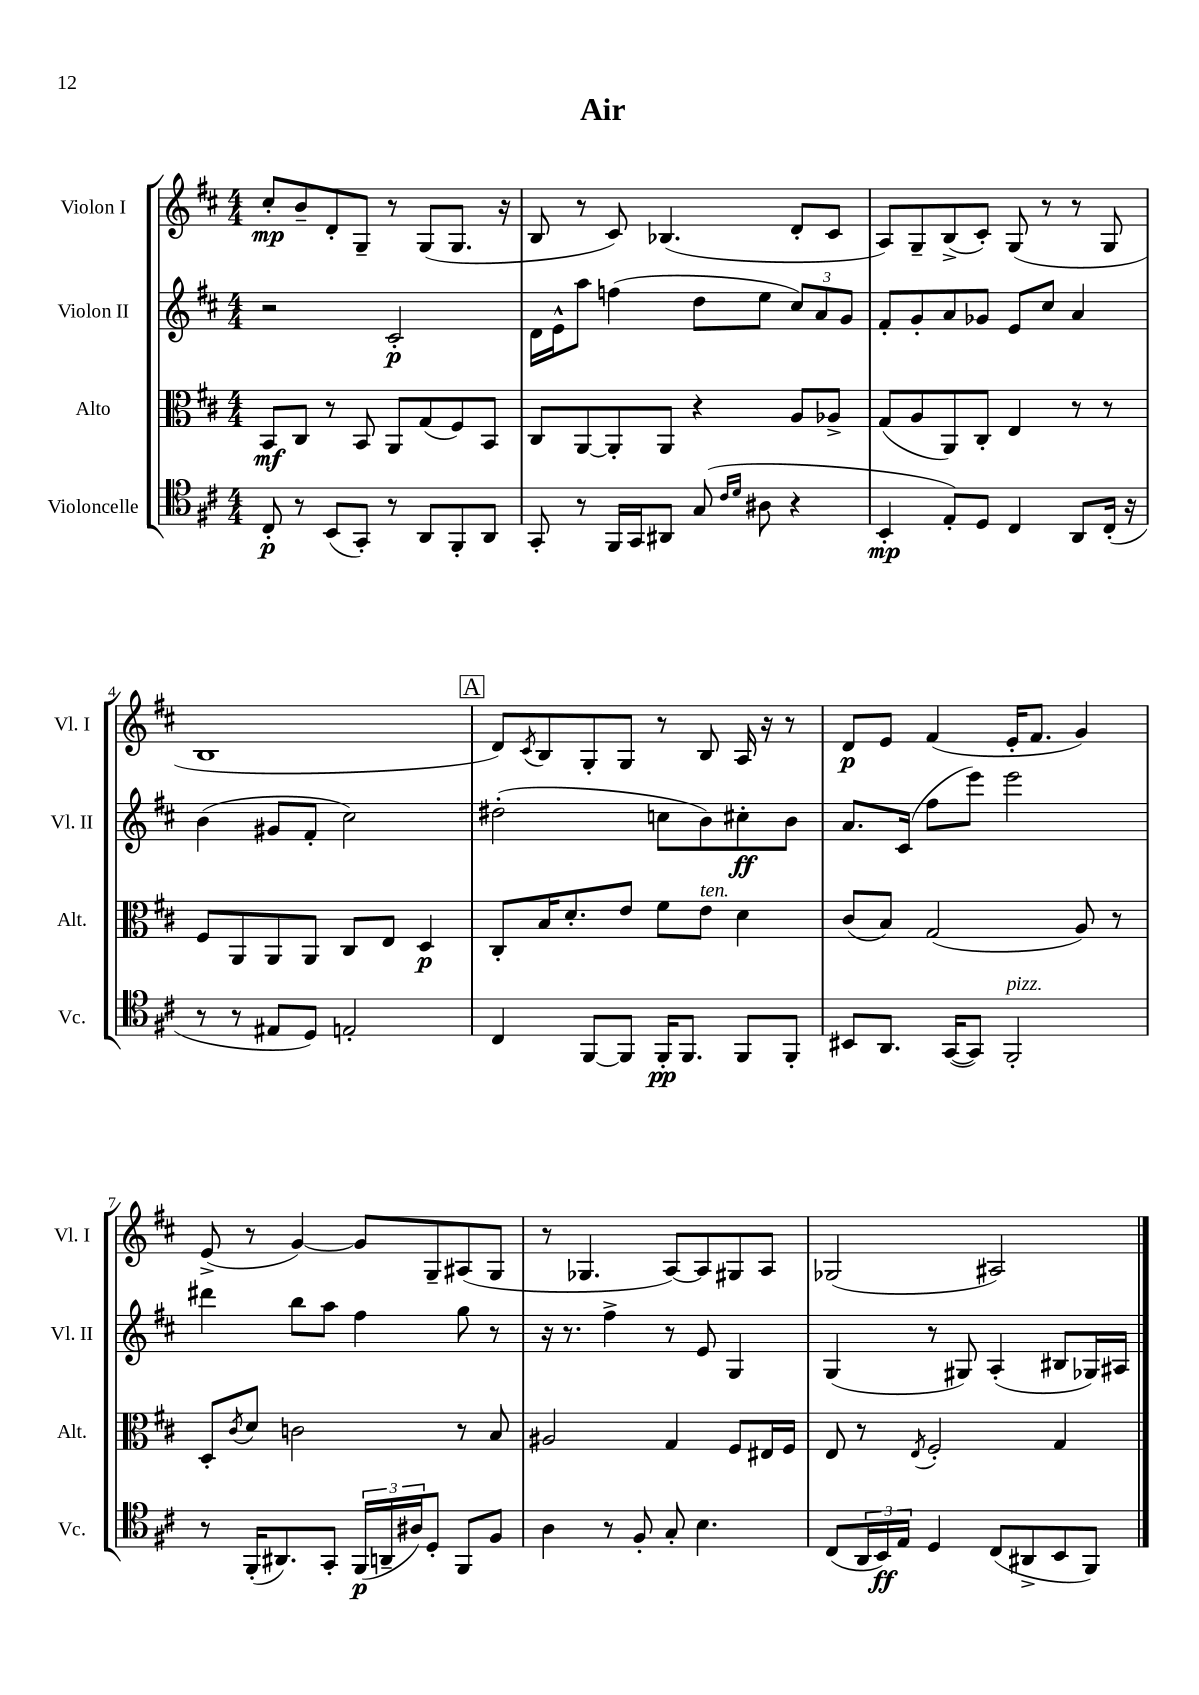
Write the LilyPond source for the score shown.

\header { title = "Air" }
<<
\new StaffGroup <<
\new Staff = "s0" \with { instrumentName = "Violon I" shortInstrumentName = "Vl. I" } {
    \clef treble \key d \major \numericTimeSignature \time 4/4
    cis''8-.\mp b'8-- d'8-. g8-- r8 g8( g8. r16 |
    b8 r8 cis'8) bes4.( d'8-. cis'8 |
    a8) g8-- b8->( cis'8-.) g8( r8 r8 g8 |
    b1 |
    \mark \markup { \box "A" } d'8) \acciaccatura { cis'8 } b8 g8-. g8 r8 b8 a16 r16 r8 |
    d'8\p e'8 fis'4( e'16-. fis'8. g'4) |
    e'8->( r8 g'4~) g'8 g8-- ais8( g8 |
    r8 ges4. a8~) a8 gis8 a8 |
    ges2( ais2) \bar "|." |
}
\new Staff = "s1" \with { instrumentName = "Violon II" shortInstrumentName = "Vl. II" } {
    \clef treble \key d \major \numericTimeSignature \time 4/4
    r2 cis'2-.\p |
    d'16 e'16-^ a''8 f''4( d''8 e''8 \tuplet 3/2 { cis''8) a'8 g'8 } |
    fis'8-. g'8-. a'8 ges'8 e'8 cis''8 a'4 |
    b'4( gis'8 fis'8-. cis''2) |
    \mark \markup { \box "A" } dis''2-.( c''8 b'8) cis''8-.\ff b'8 |
    a'8. cis'16( fis''8 e'''8) e'''2 |
    dis'''4 b''8 a''8 fis''4 g''8 r8 |
    r16 r8. fis''4-> r8 e'8 g4 |
    g4( r8 gis8) a4-.( bis8 ges16) ais16 \bar "|." |
}
\new Staff = "s2" \with { instrumentName = "Alto" shortInstrumentName = "Alt." } {
    \clef alto \key d \major \numericTimeSignature \time 4/4
    b,8\mf cis8 r8 b,8 a,8 g8( fis8) b,8 |
    cis8 a,8~ a,8-. a,8 r4 a8 aes8-> |
    g8( a8 a,8) cis8-. e4 r8 r8 |
    fis8 a,8 a,8 a,8 cis8 e8 d4\p |
    \mark \markup { \box "A" } cis8-. b16 d'8.-. e'8 fis'8 e'8^\markup { \italic "ten." } d'4 |
    cis'8( b8) g2( a8) r8 |
    d8-. \acciaccatura { cis'8 } d'8 c'2 r8 b8 |
    ais2 g4 fis8 eis16 fis16 |
    e8 r8 \acciaccatura { e8 } fis2-. g4 \bar "|." |
}
\new Staff = "s3" \with { instrumentName = "Violoncelle" shortInstrumentName = "Vc." } {
    \clef tenor \key d \major \numericTimeSignature \time 4/4
    cis8-.\p r8 b,8( g,8-.) r8 a,8 fis,8-. a,8 |
    g,8-. r8 fis,16 g,16 ais,8 g8( \grace { cis'16 d'16 } ais8 r4 |
    b,4-.\mp e8-.) d8 cis4 a,8 cis16-.( r16 |
    r8 r8 eis8 d8) e2-. |
    \mark \markup { \box "A" } cis4 fis,8~ fis,8 fis,16-.\pp fis,8. fis,8 fis,8-. |
    bis,8 a,8. g,16~( g,8) fis,2-.^\markup { \italic "pizz." } |
    r8 fis,16-.( ais,8.) g,8-. \tuplet 3/2 { fis,16\p( a,16-- ais16) } d8-. fis,8 fis8 |
    a4 r8 fis8-. g8-. b4. |
    cis8( \tuplet 3/2 { a,16 b,16\ff) e16 } d4 cis8( ais,8-> b,8 fis,8) \bar "|." |
}
>>
>>
